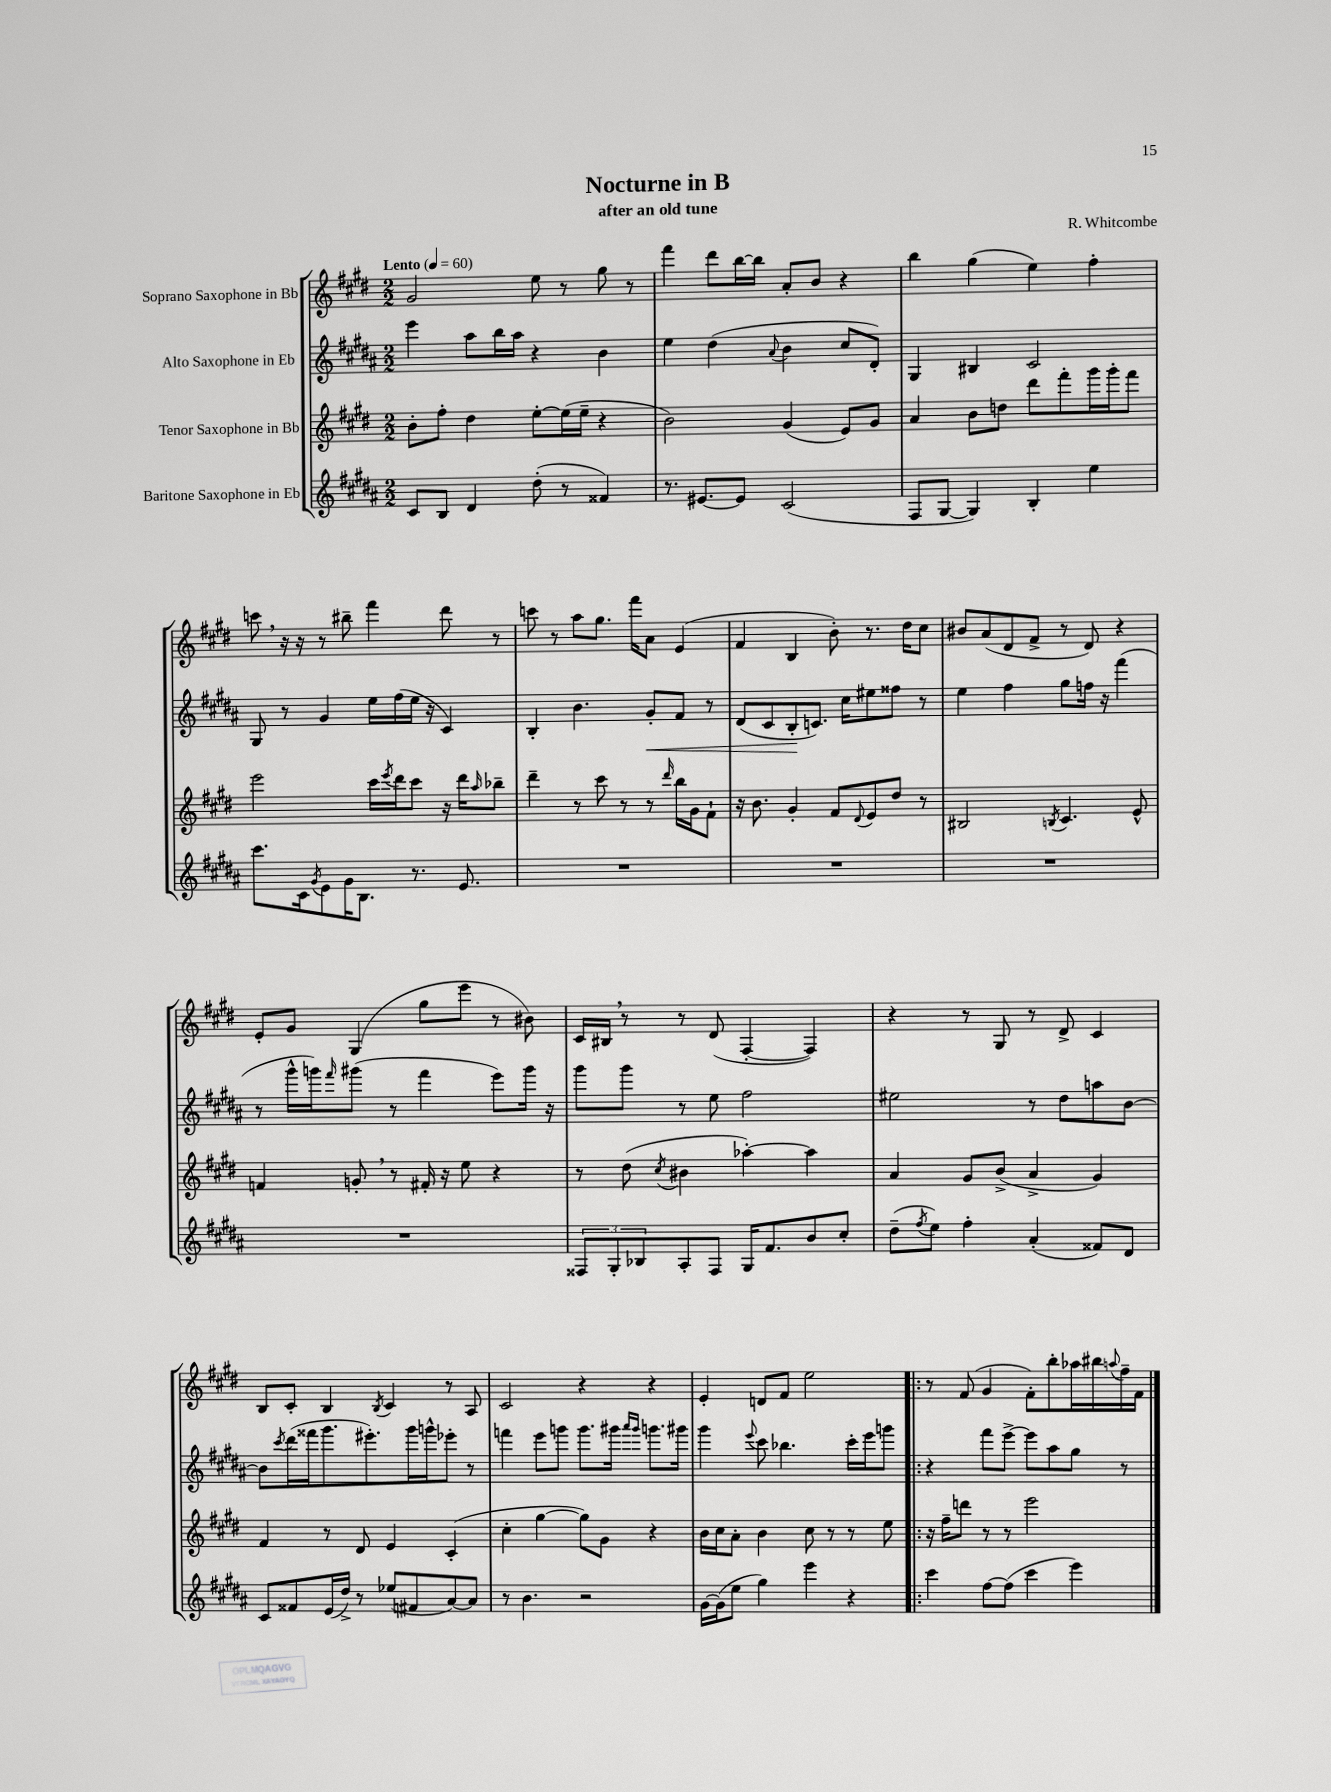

**kern	**kern	**kern	**kern
*staff4	*staff3	*staff2	*staff1
*clefG2	*clefG2	*clefG2	*clefG2
*k[f#c#g#d#a#]	*k[f#c#g#d#]	*k[f#c#g#d#a#]	*k[f#c#g#d#]
*M2/2	*M2/2	*M2/2	*M2/2
*MM60	*MM60	*MM60	*MM60
8c#	8b'	4eee	2g#
8B	8ff#'	.	.
4d#	4dd#	8aa#	.
.	.	16bb	.
.	.	16aa#	.
(8dd#'	[8ee'	4r	8ee
8r	(16ee]	.	8r
.	16ee~	.	.
4f##)	4r	4b	8gg#
.	.	.	8r
=	=	=	=
8.r	2b)	4ee	4fff#
[8.e#	.	.	.
.	.	(4dd#	8ddd#
8e#]	.	.	[16bb
.	.	.	16bb]
.	.	8qqa#	.
(2c#	(4g#	4b	8a'
.	.	.	8b
.	8e)	8cc#	4r
.	8g#	8d#')	.
=	=	=	=
8F#	4a	4G#	4bb
[8G#	.	.	.
4G#])	8b	4B#	(4gg#
.	8dd	.	.
4B'	8ddd#	2c#	4ee)
.	8fff#'	.	.
4ee	16ggg#	.	4ff#'
.	16ggg#'	.	.
.	8fff#	.	.
=	=	=	=
8.ccc#	2eee	8G#	8ccc
.	.	8r	16r
16c#	.	.	16r
8qg#	.	.	.
8e	.	4g#	8r
16g#	.	.	8bb#~
8.B	.	.	.
.	16ccc#	16ee	4fff#
.	8qeee	.	.
.	16ddd#	(16ff#	.
8.r	8ccc#	16ee	.
.	.	16r	.
.	16r	4c#)	8ddd#
8.e	16ddd#	.	.
.	16qqaa	.	.
.	8bb-~	.	8r
=	=	=	=
1r	4ddd#~	4B'	8ccc
.	.	.	8r
.	8r	4.b	8aa
.	8ccc#	.	8.gg#
.	8r	.	.
.	.	.	16fff#
.	8r	8g#'	8a
.	16qqddd#	.	.
.	16bb	8f#	(4e
.	16g#	.	.
.	8f#`	8r	.
=	=	=	=
1r	16r	(8d#	4f#
.	8.b	.	.
.	.	8c#	.
.	4g#'	8B'	4B
.	.	8.c)	.
.	8f#	.	8b')
.	.	16cc#	.
.	8qqd#	.	.
.	8e	8ee#	8.r
.	8dd#	8ff##	.
.	.	.	16dd#
.	8r	8r	8cc#
=	=	=	=
1r	2B#	4ee	8b#
.	.	.	(8a
.	.	4ff#	8d#
.	.	.	8f#^
.	8qB	.	.
.	4.c#	8gg#	8r
.	.	16ff	8d#)
.	.	16r	.
.	.	(4fff#	4r
.	8e^^	.	.
=	=	=	=
1r	4f	8r	8e'
.	.	16ggg#^^	8g#
.	.	16ggg)	.
.	.	16qqfff#	.
.	8g'	(8ggg#	(4G#
.	8r	8r	.
.	16f#'	4fff#	8gg#
.	16r	.	.
.	8ee	.	8eee
.	4r	8eee)	8r
.	.	16ggg#	8b#)
.	.	16r	.
=	=	=	=
12F##	8r	8ggg#	16c#
.	.	.	16B#
12G#'	.	.	.
.	(8dd#	8ggg#	8r
12B-	.	.	.
.	8qcc#	.	.
8A#'	4b#	8r	8r
8F##	.	8ee	(8d#
16G#	[4aa-')	2ff#	[4F#'
8.f#	.	.	.
8b	4aa-]	.	4F#])
8cc#'	.	.	.
=	=	=	=
(8dd#~	4a	2ee#	4r
8qff#	.	.	.
8ee)	.	.	.
4ff#'	8g#	.	8r
.	(8b^	.	8G#
(4a#'	4a^	8r	8r
.	.	8dd#	8d#^
8f##)	4g#)	8aa	4c#
8d#	.	[8b	.
=	=	=	=
8c#	4f#	8b]	8B
.	.	8qccc#	.
8f##	.	(16ddd#	8c#'
.	.	16fff##	.
(16e	8r	8.ggg#	4B
16dd#^)	.	.	.
8r	8d#	.	.
.	.	8.eee#')	.
.	.	.	8qB
(8ee-	4e	.	4c#
8f#	.	16ggg#	.
.	.	16ggg^^	.
[8a#)	(4c#'	8eee-'	8r
8a#]	.	8r	8A
=	=	=	=
8r	4cc#'	4fff	2c#
4.b	.	.	.
.	[4gg#	8eee	.
.	.	8ggg	.
2r	8gg#])	8.ggg	4r
.	8g#	.	.
.	.	16ggg#	.
.	.	16qqaaa#	.
.	.	16qqggg#	.
.	4r	8.ggg	4r
.	.	16ggg#	.
=	=	=	=
[16g#	16b	4ggg#	4e'
(16g#]	16cc#	.	.
8ee	8a'	.	.
.	.	8qqeee	.
4gg#)	4b	8ccc#	8d
.	.	4.bb-	8f#
4eee	8cc#	.	2ee
.	8r	.	.
4r	8r	16ccc#'	.
.	.	16eee	.
.	8ee	8ggg	.
=!|:	=!|:	=!|:	=!|:
4ccc#	16r	4r	8r
.	16ff#~	.	.
.	8ddd	.	(8f#
[8ff#	8r	8fff#	4g#
(8ff#]	8r	[8eee^	.
4ccc#	2eee	8eee]	8f#')
.	.	8aa#	8bb'
4eee)	.	8gg#	16aa-
.	.	.	16bb#
.	.	.	8qqaa
.	.	8r	16ff#~
.	.	.	16f#
==	==	==	==
*-	*-	*-	*-
